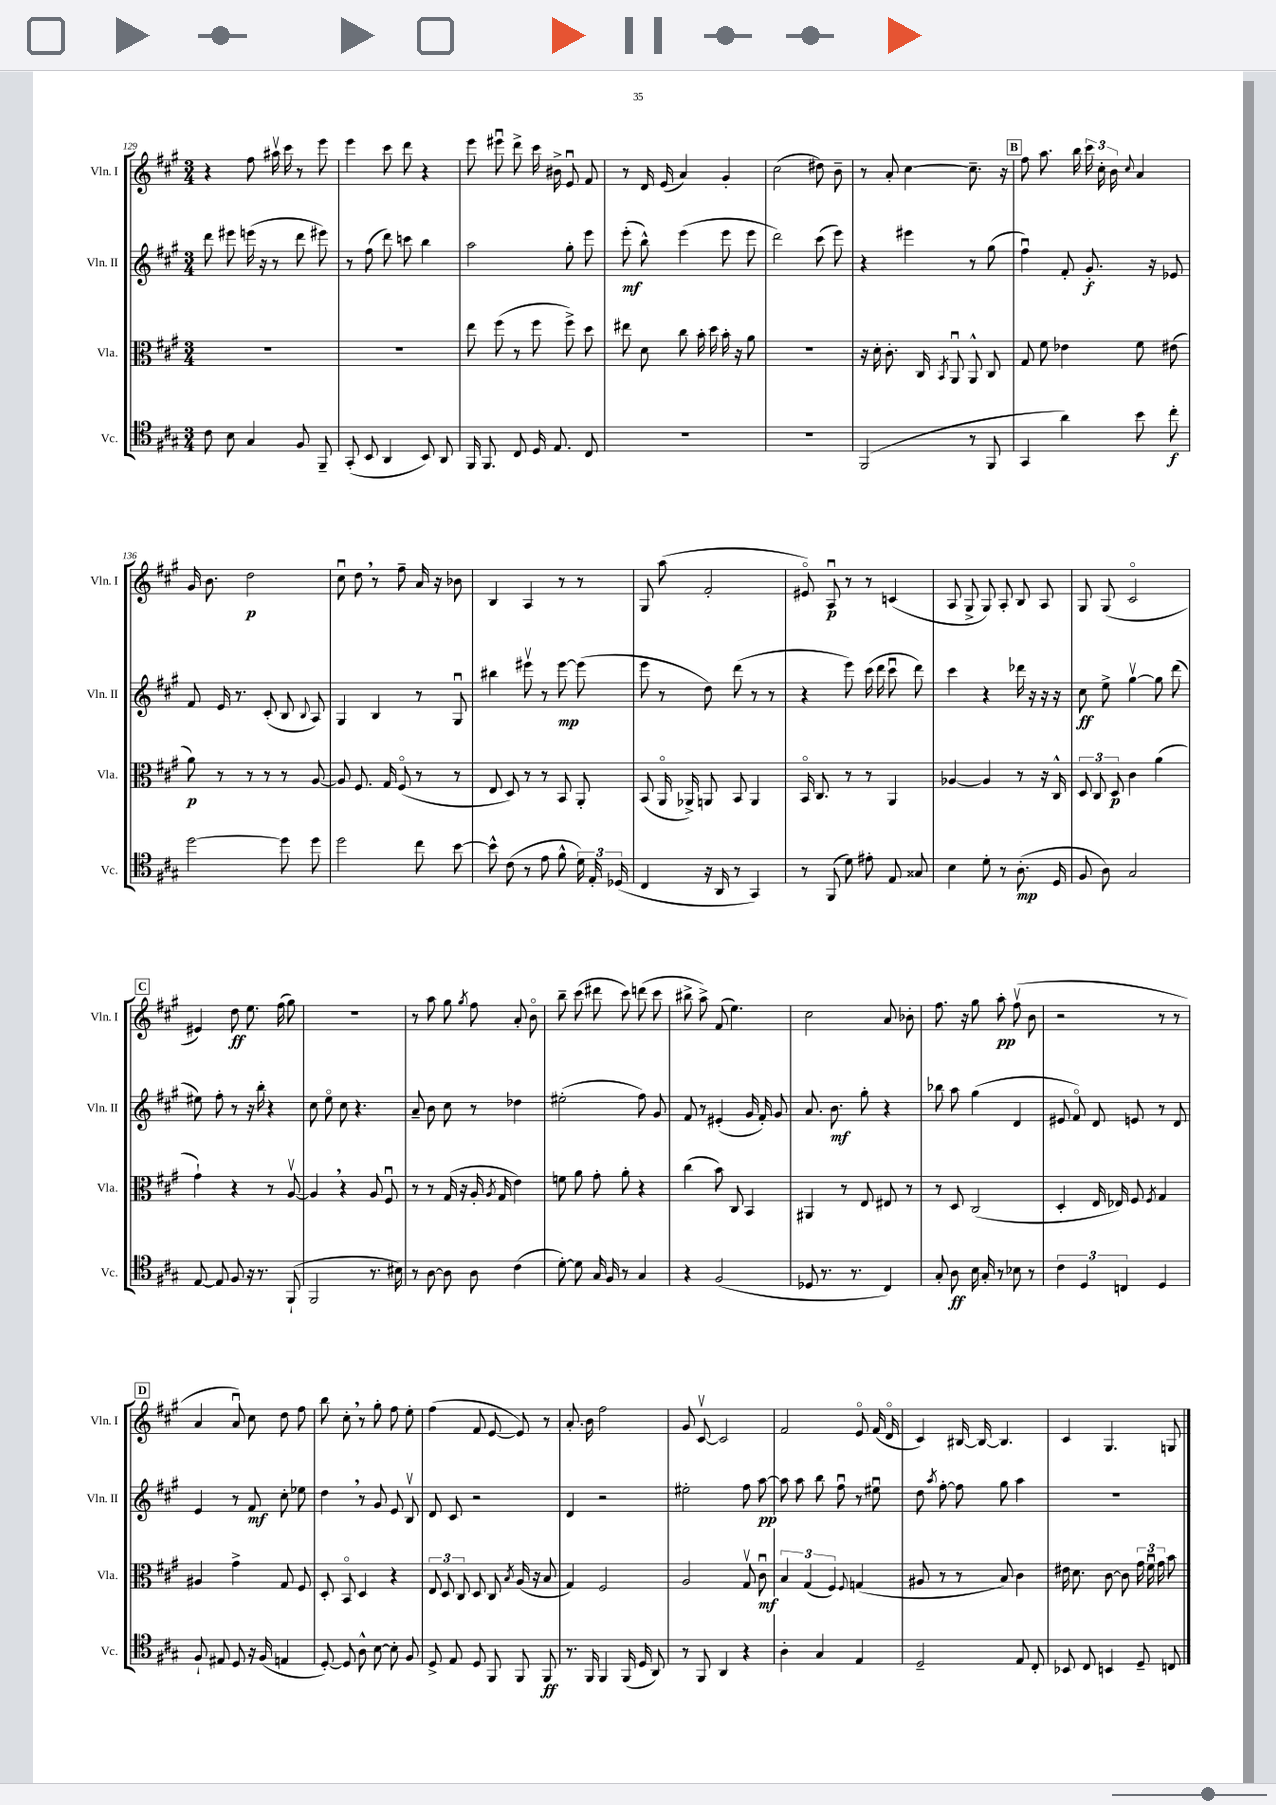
<<
\new StaffGroup <<
\new Staff = "s0" \with { instrumentName = "Vln. I" shortInstrumentName = "Vln. I" } {
    \clef treble \key a \major \numericTimeSignature \time 3/4
    \autoBeamOff r4 fis''8 ais''16\upbow cis'''16 r8 e'''8 |
    e'''4 cis'''8 d'''8 r4 |
    e'''8 eis'''8\downbow d'''8-> cis'''16 bis'16-> e'8\downbow fis'8 |
    r8 d'16 e'16( a'4) gis'4-. |
    cis''2( dis''8) b'8-- |
    r8 a'8-. cis''4~ cis''8.-- r16 |
    \mark \markup { \box "B" } fis''8 a''8. b''16 \tuplet 3/2 { cis'''16 cis''16-. b'16 } \appoggiatura { cis''8 } a'4 |
    gis'16 b'8. d''2\p |
    cis''8\downbow d''8 \breathe r8 fis''8-- a'16 r16 bes'8 |
    b4 a4 r8 r8 |
    gis8 a''8( fis'2-. |
    eis'8\flageolet) a8\downbow\p r8 r8 c'4( |
    a8 gis8-> gis8) a8-. b8 a8 |
    gis8 gis8( cis'2\flageolet |
    \mark \markup { \box "C" } eis'4) d''8\ff e''8. fis''16( gis''8) |
    R2. |
    r8 a''8 gis''8 \acciaccatura { gis''8 } fis''8 a'8-. b'8\flageolet |
    b''8-- cis'''8( dis'''8 cis'''8) d'''8( cis'''8 |
    bis''8-> a''8->) fis'8( e''4.) |
    cis''2 a'8 bes'8-. |
    fis''8. r16 gis''8 a''8-.\pp fis''8\upbow( b'8 |
    r2 r8 r8 |
    \mark \markup { \box "D" } a'4 a'8\downbow) cis''8 d''8 fis''8 |
    b''8 cis''8-. \breathe r8 gis''8-. fis''8 e''8-. |
    fis''4( fis'8 e'8~ e'8) r8 |
    a'8.-. b'16 fis''2 |
    gis'8 cis'8~\upbow cis'2 |
    fis'2 e'8\flageolet fis'16( d'16\flageolet |
    cis'4) bis16~ bis16~ bis4. |
    cis'4 gis4. g8 \bar "|." |
}
\new Staff = "s1" \with { instrumentName = "Vln. II" shortInstrumentName = "Vln. II" } {
    \clef treble \key a \major \numericTimeSignature \time 3/4
    \autoBeamOff d'''8 eis'''8 e'''16( r16 r8 d'''8 eis'''8) |
    r8 fis''8( d'''8) c'''8 b''4 |
    a''2 gis''8-. e'''8 |
    e'''8-.\mf( b''8-^) e'''4( e'''8 e'''8 |
    d'''2) cis'''8( e'''8) |
    r4 eis'''4 r8 gis''8( |
    \mark \markup { \box "B" } fis''4\downbow) fis'8-. gis'8.-.\f r16 ees'8 |
    fis'8 e'16 r8. cis'8-.( b8 \appoggiatura { b8 } a8) |
    gis4 b4 r8 gis8\downbow |
    bis''4 eis'''8\upbow r8 eis'''8~\mp eis'''8( |
    e'''8 r8 d''8) d'''8( r8 r8 |
    r4 e'''8) cis'''16( d'''16 cis'''8\downbow d'''8) |
    cis'''4 r4 des'''16 r16 r16 r16 |
    cis''8\ff e''8-> gis''4~\upbow gis''8 d'''8( |
    \mark \markup { \box "C" } eis''8) fis''8-. r8 r16 b''16-. r4 |
    cis''8 e''8\flageolet cis''8 r4. |
    a'8-- b'8 cis''8 r8 des''4 |
    eis''2-.( fis''8) gis'8 |
    fis'8 r8 eis'4-.( gis'16 fis'16-.) gis'8 |
    a'8. b'8.\mf gis''8-. r4 |
    bes''8 a''8 gis''4( d'4 |
    eis'8 fis'8\flageolet) d'8 e'8 r8 d'8 |
    \mark \markup { \box "D" } e'4 r8 fis'8\mf cis''8-. ees''8 |
    d''4 \breathe r8 gis'8 e'8 b8\upbow |
    d'8 cis'8 r2 |
    d'4 r2 |
    eis''2-. fis''8 a''8~\pp |
    a''8 a''8 b''8 fis''8\downbow r8 eis''8\downbow |
    d''8 \acciaccatura { a''8 } fis''8~-. fis''8 gis''8 a''4 |
    R2. \bar "|." |
}
\new Staff = "s2" \with { instrumentName = "Vla." shortInstrumentName = "Vla." } {
    \clef alto \key a \major \numericTimeSignature \time 3/4
    \autoBeamOff R2. |
    R2. |
    e''8 fis''8( r8 fis''8 fis''8->) d''8 |
    eis''8 d'8 cis''8 b'16-. d''16 b'16-. r16 a'8 |
    R2. |
    r16 d'16-. cis'8.-. cis16 \acciaccatura { b,8 } a,8\downbow a,8-^ cis8 |
    \mark \markup { \box "B" } gis8 fis'8 ees'4 fis'8 eis'8( |
    a'8\p) r8 r8 r8 r8 a8~ |
    a8 fis8. gis16 fis8\flageolet( r8 r8 |
    e8 d8) r8 r8 b,8 a,8-. |
    b,8( a,16\flageolet aes,16->) a,8 b,8 a,4 |
    b,16\flageolet cis8. r8 r8 a,4 |
    aes4~ aes4 r8 r16 cis16-^ |
    \tuplet 3/2 { d8 cis8 d8\p } cis'4 a'4( |
    \mark \markup { \box "C" } gis'4-!) r4 r8 a8~\upbow |
    a4 \breathe r4 a8 fis8\downbow |
    r8 r8 gis16( r16 a16-. \acciaccatura { a8 } gis16 e'4) |
    f'8 a'8 gis'8-. a'8-. r4 |
    cis''4( b'8) cis8 b,4 |
    ais,4 r8 e8 eis8 r8 |
    r8 d8 cis2( |
    d4-. e16 ees16) fis8 \acciaccatura { fis8 } gis4 |
    \mark \markup { \box "D" } ais4 gis'4-> gis8 fis8 |
    d8-. b,8\flageolet d4 r4 |
    \tuplet 3/2 { e8 d8 cis8 } d8 cis8 \acciaccatura { b8 } a16( r16 b8 |
    gis4) fis2 |
    a2 gis8\upbow cis'8\downbow\mf |
    \tuplet 3/2 { b4 gis4( fis4) } \appoggiatura { fis8 } g4( |
    ais8 r8 r8 b8) cis'4 |
    eis'16 d'8. cis'8~ cis'8 \tuplet 3/2 { gis'16 fis'16\downbow gis'16 } b'8 \bar "|." |
}
\new Staff = "s3" \with { instrumentName = "Vc." shortInstrumentName = "Vc." } {
    \clef tenor \key a \major \numericTimeSignature \time 3/4
    \autoBeamOff cis'8 b8 gis4 fis8 fis,8-- |
    gis,8-.( b,8 a,4 b,8) a,8 |
    fis,16 fis,8. cis8 d16 e8. cis8 |
    R2. |
    R2. |
    fis,2( r8 fis,8 |
    \mark \markup { \box "B" } gis,4 a'4) b'8 cis''8-.\f |
    d''2~ d''8 d''8 |
    d''2 cis''8 b'8~ |
    b'8-^ cis'8( r8 e'8 fis'8-^ \tuplet 3/2 { d'16) e16-. des16( } |
    cis4 r16 a,16 r8 gis,4) |
    r8 fis,8( d'8) eis'8-. e8 gisis8 |
    b4 d'8-. r8 a8.-.\mp( d16 |
    fis8 a8) gis2 |
    \mark \markup { \box "C" } e8~ e8 fis8 r16 r8. fis,8-!( |
    fis,2 r8. bis16) |
    r8 a8~ a8 a8 cis'4( |
    d'8~-.) d'8 gis16 fis16 r8 gis4 |
    r4 fis2( |
    des8 r8. r8. cis4) |
    gis8-. a8\ff b16 gis16-. r8 bes8 r8 |
    \tuplet 3/2 { cis'4 d4 c4 } d4 |
    \mark \markup { \box "D" } fis8-! eis8 d8 r16 fis16( e4 |
    d8~-.) d8 a8-^ b8~ b8-. fis8 |
    d8-> e8 d8 fis,8 fis,8 fis,8\ff |
    r8. fis,16 fis,4 fis,16( d16 a,8) |
    r8 fis,8 a,4 r4 |
    a4-. gis4 e4 |
    d2-- e8 cis8-. |
    bes,8 cis8 b,4 d8-- c8 \bar "|." |
}
>>
>>
\layout { \context { \Score currentBarNumber = #129 } }
